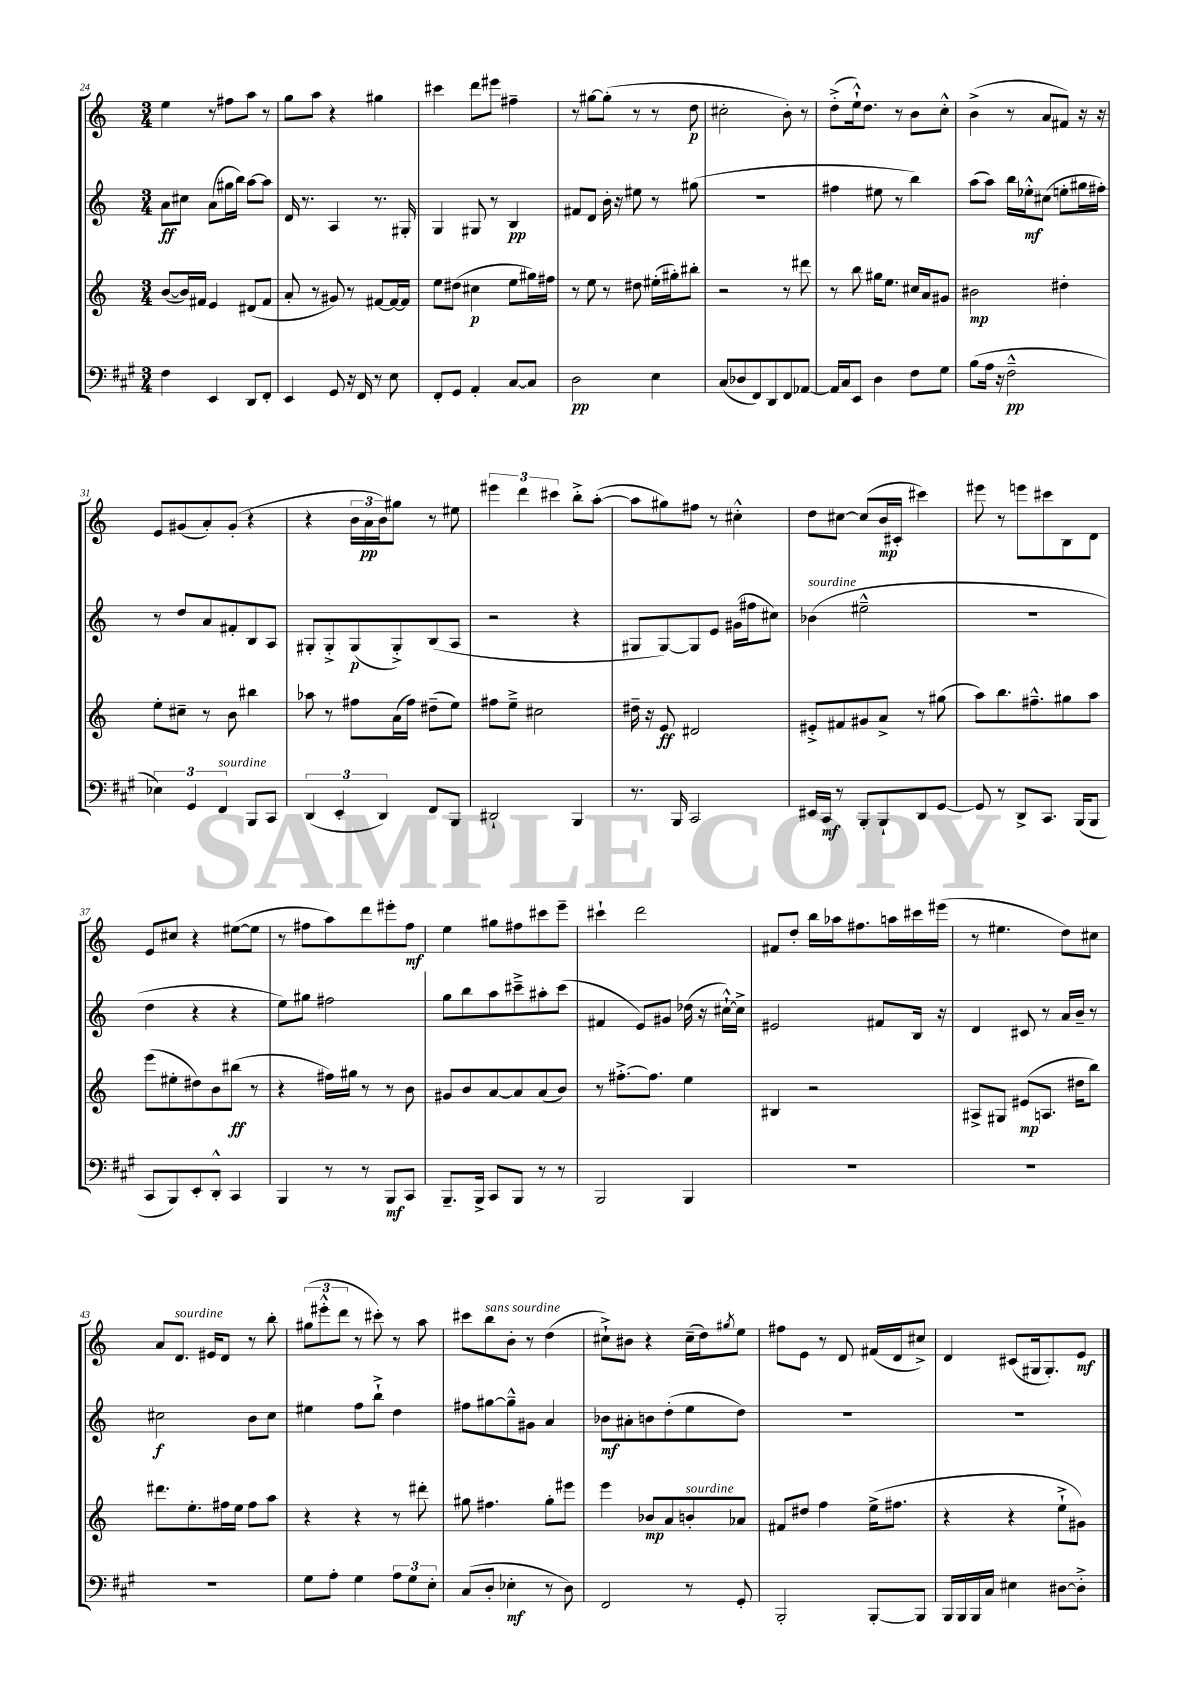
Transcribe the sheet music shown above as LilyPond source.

<<
\new StaffGroup <<
\new Staff = "s0" {
    \clef treble \key c \major \numericTimeSignature \time 3/4
    e''4 r8 fis''8 a''8 r8 |
    g''8 a''8 r4 gis''4 |
    cis'''4 d'''8 eis'''8 fis''4-- |
    r8 gis''8~ gis''8-.( r8 r8 d''8\p |
    cis''2-. b'8-.) r8 |
    d''8-.->( e''16-!-^) d''8. r8 b'8 c''8-.-^ |
    b'4->( r8 a'8 fis'8) r16 r16 |
    e'8 gis'8( a'8-.) gis'8-.( r4 |
    r4 \tuplet 3/2 { b'16 a'16\pp b'16) } gis''8 r8 eis''8 |
    \tuplet 3/2 { eis'''4 d'''4 cis'''4 } b''8-.-> a''8~-.( |
    a''8 gis''8) fis''8 r8 cis''4-.-^ |
    d''8 cis''8~ cis''8( b'16\mp cis'16-. cis'''4) |
    eis'''8 r8 e'''8 cis'''8 b8 d'8 |
    e'8 cis''8 r4 eis''8~( eis''8 |
    r8 fis''8 a''8) d'''8 eis'''8-. fis''8\mf |
    e''4 gis''8 fis''8 cis'''8 e'''8-- |
    cis'''4-! d'''2 |
    fis'8 d''8-. b''16 aes''16 fis''8. a''16 cis'''16 eis'''16( |
    r8 eis''4. d''8) cis''8 |
    a'8 d'8.^\markup { \italic "sourdine" } eis'16 d'8 r8 b''8-. |
    \tuplet 3/2 { gis''8( eis'''8-.-^ d'''8 } r8 cis'''8-.) r8 a''8 |
    cis'''8 b''8^\markup { \italic "sans sourdine" } b'8-. r8 d''4( |
    cis''8-!->) bis'8 r4 cis''16--( d''16) \acciaccatura { gis''8 } e''8 |
    fis''8 e'8 r8 d'8 fis'16( d'16 cis''8->) |
    d'4 cis'8( gis16 gis8.-.) e'8\mf \bar "|." |
}
\new Staff = "s1" {
    \clef treble \key c \major \numericTimeSignature \time 3/4
    a'8\ff cis''8 a'8( gis''16 b''16) a''8~ a''8 |
    d'16 r8. a4 r8. gis16-. |
    g4 gis8 r8 b4\pp |
    fis'8 d'8 b'16-. r16 eis''8 r8 gis''8( |
    R2. |
    fis''4 eis''8 r8 b''4) |
    a''8( a''8) b''16 ees''16-.-^\mf cis''8( e''8-. gis''16 fis''16-.) |
    r8 d''8 a'8 fis'8-. b8 a8 |
    gis8-. gis8-.-> gis8\p( gis8-.->) b8( a8 |
    r2 r4 |
    gis8 gis8~) gis8 e'8 gis'16( fis''16 cis''8) |
    bes'4^\markup { \italic "sourdine" }( eis''2---^ |
    R2. |
    d''4 r4 r4 |
    e''8) gis''8 fis''2 |
    g''8 b''8 a''8 cis'''8---> ais''8-. cis'''8( |
    fis'4 e'8) gis'8 des''16( r16 cis''16~-!-^) cis''16-> |
    eis'2 fis'8 b16 r16 |
    d'4 cis'8 r8 a'16 b'16-- r8 |
    cis''2\f b'8 cis''8 |
    eis''4 f''8 b''8-!-> d''4 |
    fis''8 gis''8~ gis''8---^ gis'8 a'4 |
    bes'8\mf ais'8-. b'8 d''8-.( e''8 d''8) |
    R2. |
    R2. \bar "|." |
}
\new Staff = "s2" {
    \clef treble \key c \major \numericTimeSignature \time 3/4
    b'8~( b'16) fis'16 e'4 dis'8( fis'8 |
    a'8-. r8 gis'8) r8 fis'8~ fis'16~ fis'16 |
    e''8 dis''8( cis''4\p e''8 gis''16) fis''16 |
    r8 e''8 r8 dis''8 eis''16-.( gis''16-.) bis''8-. |
    r2 r8 dis'''8 |
    r8 b''8 gis''16 e''8. cis''16 a'16 gis'8 |
    bis'2\mp dis''4-. |
    e''8-. cis''8-- r8 b'8 bis''4 |
    aes''8 r8 fis''8 a'16( fis''16) dis''8--( e''8) |
    fis''8 e''8---> cis''2 |
    dis''16-- r16 e'8\ff dis'2 |
    eis'8-.-> fis'8 gis'8 a'8-> r8 gis''8( |
    a''8) b''8. fis''8.---^ gis''8 a''8 |
    e'''8( eis''8-. dis''8) b'8 bis''8\ff( r8 |
    r4 fis''16) gis''16 r8 r8 b'8 |
    gis'8 b'8 a'8~ a'8 a'8( b'8) |
    r8 fis''8.~-.-> fis''8. e''4 |
    bis4 r2 |
    ais8-> gis8 eis'8\mp( a8. dis''16 b''8) |
    dis'''8. e''8.-. fis''16 e''16 fis''8 a''8 |
    r4 r4 r8 dis'''8-. |
    gis''8 fis''4. gis''8-. eis'''8 |
    e'''4 bes'8\mp a'8 b'8-.^\markup { \italic "sourdine" } aes'8 |
    fis'8 dis''8 f''4 e''16->( fis''8. |
    r4 r4 e''8-!-> gis'8) \bar "|." |
}
\new Staff = "s3" {
    \clef bass \key a \major \numericTimeSignature \time 3/4
    fis4 e,4 d,8 fis,8-. |
    e,4 gis,8 r16 fis,16 r8 e8 |
    fis,8-. gis,8 a,4-. cis8~ cis8 |
    d2\pp e4 |
    cis8( des8 fis,8) d,8 fis,8 aes,8~ |
    aes,16 cis16 e,8 d4 fis8 gis8 |
    b8( a16 r16 fis2---^\pp |
    \tuplet 3/2 { ees4) gis,4 fis,4^\markup { \italic "sourdine" } } b,,8 cis,8 |
    \tuplet 3/2 { d,4( e,4-. d,4) } fis,8 b,,8 |
    dis,2-! b,,4 |
    r8. b,,16 cis,2 |
    eis,16 cis,16\mf r8 b,,8-. b,,8-! d,8 gis,8~ |
    gis,8 r8 d,8-> cis,8. b,,16( b,,8 |
    cis,8 b,,8) e,8-. d,8-.-^ cis,4 |
    b,,4 r8 r8 b,,8\mf cis,8 |
    b,,8.-- b,,16-> cis,8 b,,8 r8 r8 |
    b,,2 b,,4 |
    R2. |
    R2. |
    R2. |
    gis8 a8-. gis4 \tuplet 3/2 { a8 gis8 e8-. } |
    cis8( d8-. ees4-.\mf r8 d8) |
    fis,2 r8 gis,8-. |
    b,,2-. b,,8~-. b,,8 |
    b,,16 b,,16 b,,16 cis16 eis4 dis8~ dis8-.-> \bar "|." |
}
>>
>>
\layout { \context { \Score currentBarNumber = #24 } }
